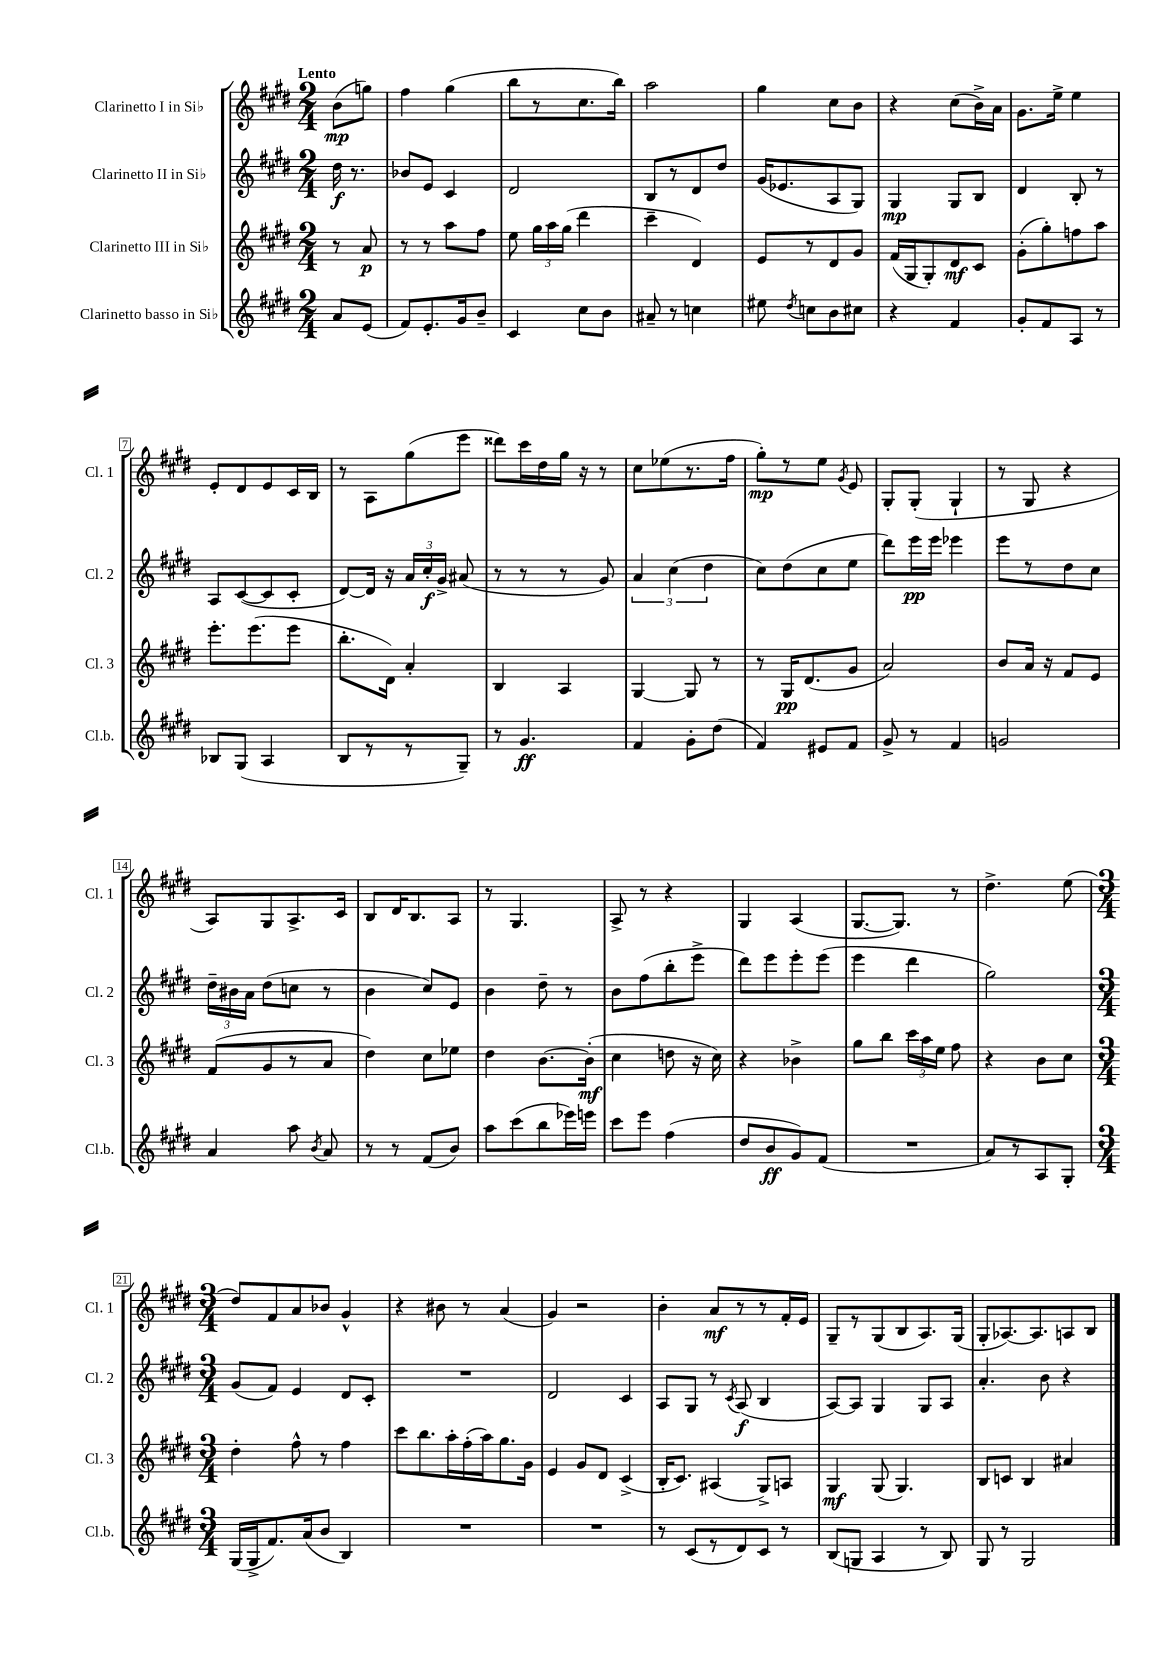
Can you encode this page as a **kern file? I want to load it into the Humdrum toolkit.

**kern	**kern	**kern	**kern
*staff4	*staff3	*staff2	*staff1
*clefG2	*clefG2	*clefG2	*clefG2
*k[f#c#g#d#]	*k[f#c#g#d#]	*k[f#c#g#d#]	*k[f#c#g#d#]
*M2/4	*M2/4	*M2/4	*M2/4
8a	8r	16dd#	(8b
.	.	8.r	.
(8e	8a	.	8gg)
=	=	=	=
8f#)	8r	8b-	4ff#
8.e'	8r	8e	.
.	8aa	4c#	(4gg#
16g#	.	.	.
8b~	8ff#	.	.
=	=	=	=
4c#	8ee	2d#	8bb
.	24gg#	.	8r
.	24aa	.	.
.	(24gg#	.	.
8cc#	4ddd#	.	8.cc#
8b	.	.	.
.	.	.	16bb)
=	=	=	=
8a#~	4ccc#~	8B	2aa
8r	.	8r	.
4cc	4d#)	8d#	.
.	.	8dd#	.
=	=	=	=
8ee#	8e	(16g#	4gg#
.	.	8.e-	.
8qdd#	.	.	.
8cc	8r	.	.
8b	8d#	8A	8cc#
8cc#	8g#	8G#)	8b
=	=	=	=
4r	(16f#	4G#	4r
.	16G#	.	.
.	8G#')	.	.
4f#	8d#	8G#	(8cc#
.	8c#	8B	16b^)
.	.	.	16a
=	=	=	=
8g#'	(8g#'	4d#	8.g#
8f#	8gg#')	.	.
.	.	.	16ee^
8A	8ff	8B'	4ee
8r	8aa	8r	.
=	=	=	=
8B-	8.eee'	8A	8e'
(8G#	.	([8c#	8d#
.	(8.eee	.	.
4A	.	8c#]	8e
.	8eee	8c#'	16c#
.	.	.	16B
=	=	=	=
8B	8.bb'	[8d#)	8r
8r	.	16d#]	8A
.	16d#)	16r	.
8r	4a'	24a	(8gg#
.	.	24cc#'	.
.	.	24g#^	.
8G#~)	.	(8a#	8eee
=	=	=	=
8r	4B	8r	8ddd##)
4.g#	.	8r	16ccc#
.	.	.	16dd#
.	4A	8r	16gg#
.	.	.	16r
.	.	8g#)	8r
=	=	=	=
4f#	[4G#	6a	8cc#
.	.	.	(8ee-
.	.	(6cc#	.
8g#'	8G#]	.	8.r
.	.	6dd#	.
(8dd#	8r	.	.
.	.	.	16ff#
=	=	=	=
4f#)	8r	8cc#)	8gg#')
.	16G#	(8dd#	8r
.	(8.d#	.	.
8e#	.	8cc#	8ee
.	.	.	8qg#
8f#	8g#	8ee	8e
=	=	=	=
8g#^	2a)	8ddd#)	8G#'
8r	.	16eee	(8G#'
.	.	16eee	.
4f#	.	4eee-	4G#`
=	=	=	=
2g	8b	8eee	8r
.	16a	8r	8G#
.	16r	.	.
.	8f#	8dd#	4r
.	8e	8cc#	.
=	=	=	=
4a	(8f#	24dd#~	8A)
.	.	24b#	.
.	.	24a	.
.	8g#	(8dd#	8G#
8aa	8r	8cc	8.A^
8qb	.	.	.
8a	8a	8r	.
.	.	.	16c#
=	=	=	=
8r	4dd#)	4b	8B
8r	.	.	16d#
.	.	.	8.B
(8f#	8cc#	8cc#)	.
8b)	8ee-	8e	8A
=	=	=	=
8aa	4dd#	4b	8r
(8ccc#	.	.	4.G#
8bb	[8.b	8dd#~	.
16eee-)	.	8r	.
16eee	(16b']	.	.
=	=	=	=
8ccc#	4cc#	8b	8A^
8eee	.	(8ff#	8r
(4ff#	8dd	8bb'	4r
.	16r	8eee^	.
.	16cc#)	.	.
=	=	=	=
8dd#	4r	8ddd#)	4G#
8b	.	8eee	.
8g#)	4b-^	8eee'	(4A
(8f#	.	(8eee	.
=	=	=	=
2r	8gg#	4eee	[8.G#
.	8bb	.	.
.	.	.	8.G#])
.	24ccc#	4ddd#	.
.	24aa	.	.
.	24ee	.	.
.	8ff#	.	8r
=	=	=	=
8a)	4r	2gg#)	4.dd#^
8r	.	.	.
8A	8b	.	.
8G#'	8cc#	.	(8ee
=	=	=	=
*M3/4	*M3/4	*M3/4	*M3/4
(16G#	4dd#'	(8g#	8dd#)
16G#^	.	.	.
8.f#)	.	8f#)	8f#
.	8ff#^^	4e	8a
(16a	.	.	.
8b	8r	.	8b-
4B)	4ff#	8d#	4g#^^
.	.	8c#'	.
=	=	=	=
2.r	8ccc#	2.r	4r
.	8.bb	.	.
.	.	.	8b#
.	16aa'	.	.
.	(16ff#'	.	8r
.	16aa)	.	.
.	8.gg#	.	(4a
.	16g#	.	.
=	=	=	=
2.r	4e	2d#	4g#)
.	8g#	.	2r
.	8d#	.	.
.	(4c#^	4c#	.
=	=	=	=
8r	16B'	8A	4b'
.	8.c#)	.	.
(8c#	.	8G#	.
8r	(4A#	8r	8a
.	.	8qc#	.
8d#)	.	(8A	8r
8c#	8G#^)	4B	8r
8r	8A	.	16f#'
.	.	.	16e
=	=	=	=
(8B	4G#	[8A)	8G#~
8G	.	8A]	8r
4A	(8G#	4G#	(8G#
.	4.G#)	.	8B
8r	.	8G#	8.A)
8B)	.	8A	.
.	.	.	(16G#
=	=	=	=
8G#	8B	4.a'	8G#'
8r	8c	.	[8.A-)
2G#	4B	.	.
.	.	.	8.A-]
.	.	8b	.
.	4a#	4r	8A
.	.	.	8B
==	==	==	==
*-	*-	*-	*-
